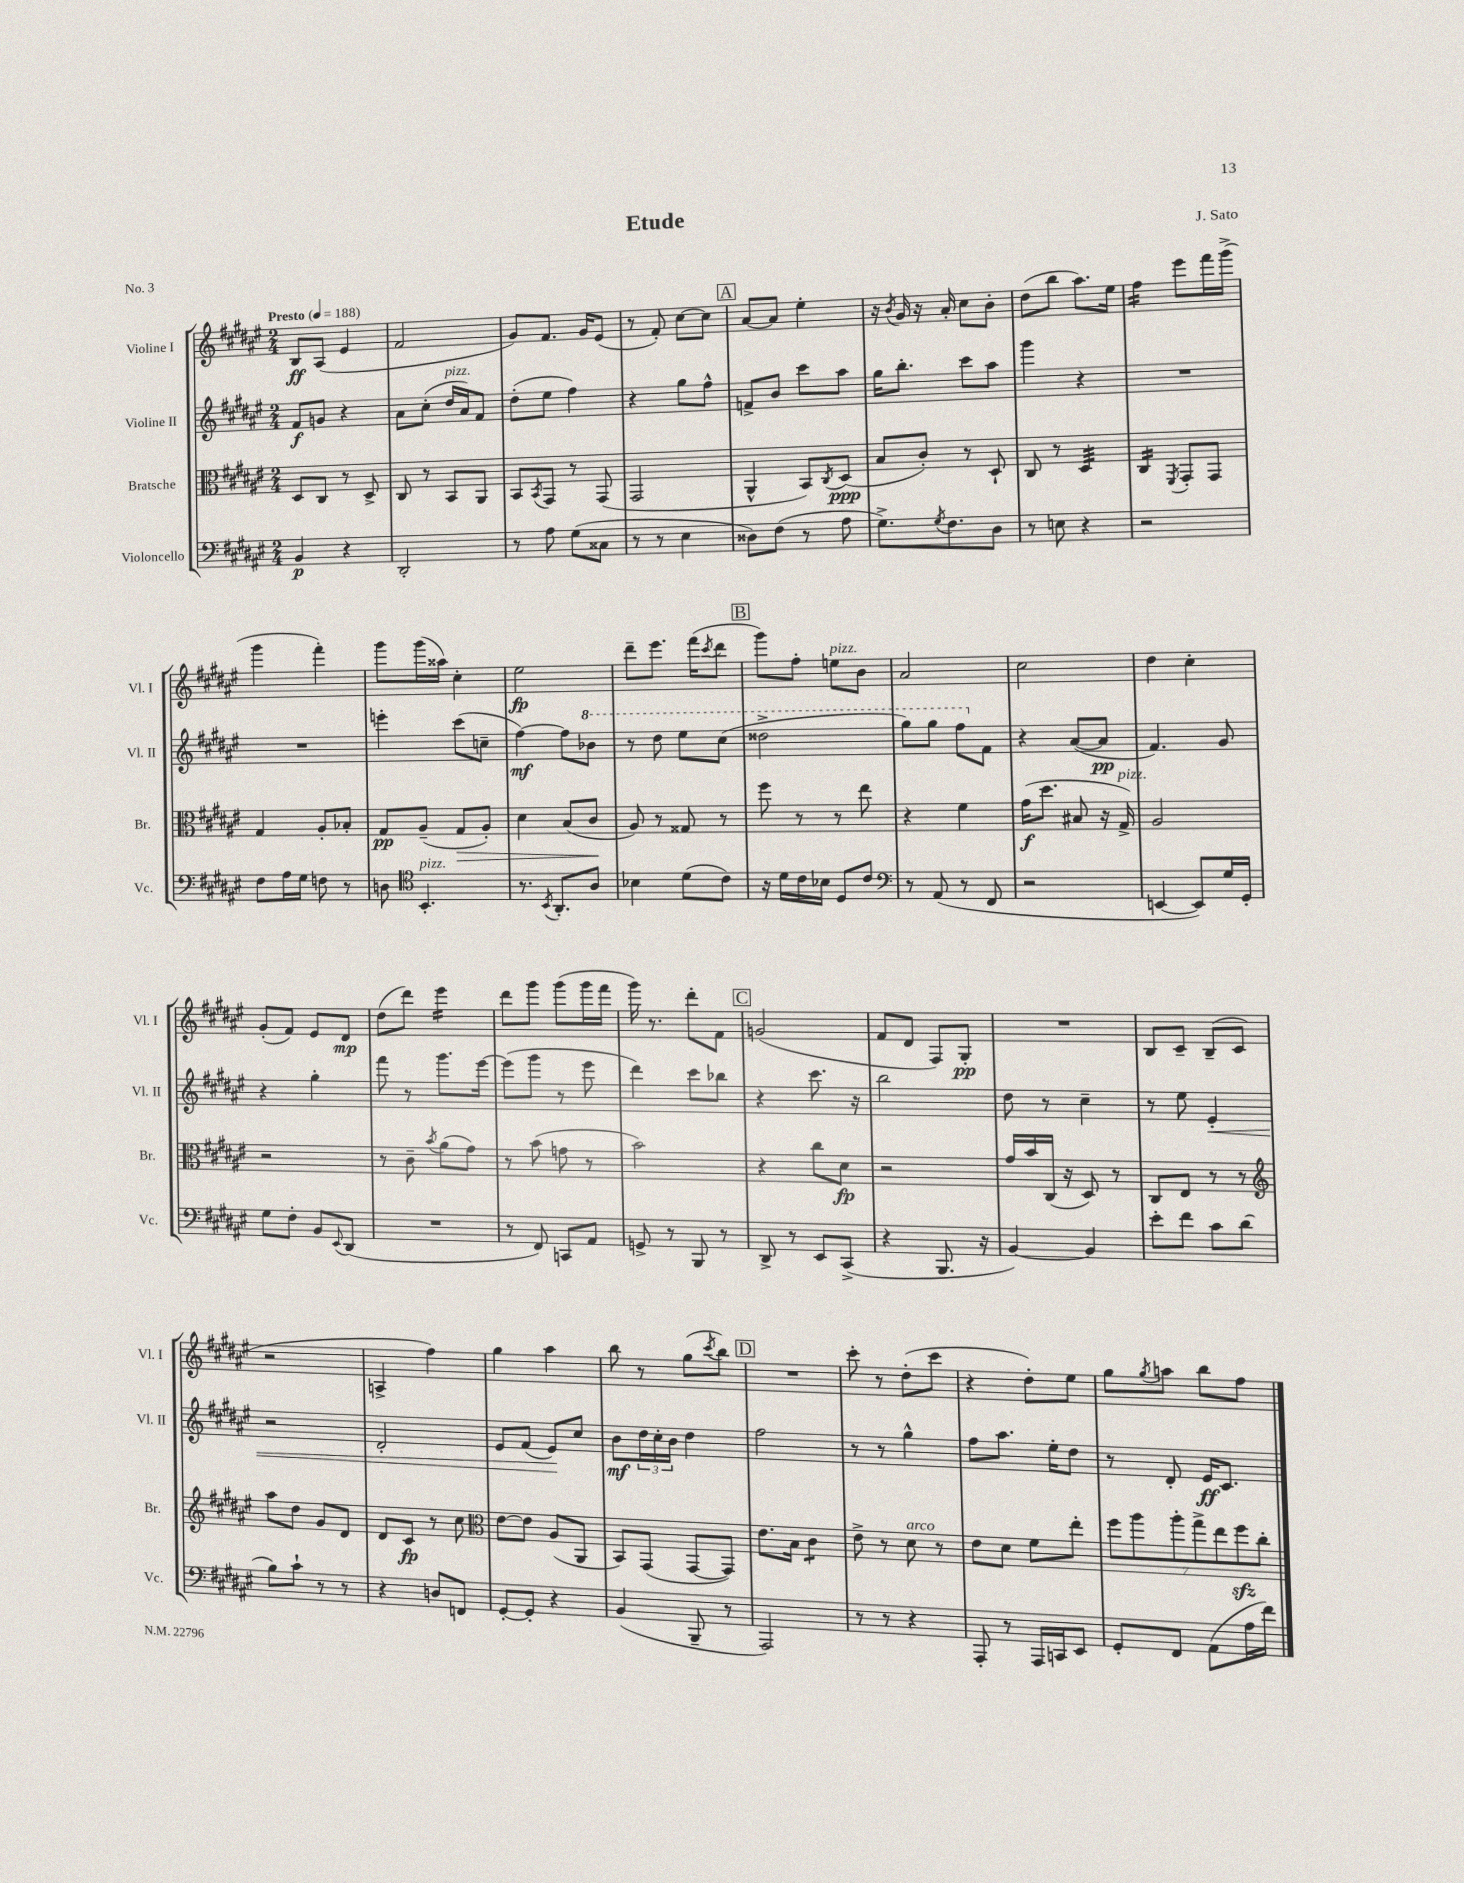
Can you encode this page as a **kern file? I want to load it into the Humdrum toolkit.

**kern	**kern	**kern	**kern
*staff4	*staff3	*staff2	*staff1
*clefF4	*clefC3	*clefG2	*clefG2
*k[f#c#g#d#a#e#]	*k[f#c#g#d#a#e#]	*k[f#c#g#d#a#e#]	*k[f#c#g#d#a#e#]
*M2/4	*M2/4	*M2/4	*M2/4
*MM188	*MM188	*MM188	*MM188
4BB/	8D#/L	8f#/L	8B/L
.	8C#/J	8g/J	(8A#/J
4r	8r	4r	4e#/
.	8D#^/	.	.
=	=	=	=
2DD#'/	8C#/	8a#\L	2f#/
.	8r	(8cc#'\J	.
.	8BB/L	16dd#/LL	.
.	.	16a#/J)	.
.	8AA#/J	8f#/J	.
=	=	=	=
8r	8BB/L	(8dd#'\L	8g#/L)
.	8qBB/	.	.
8A#\	8GG#/J	8ee#\J	8.f#/J
(8G#\L	8r	4ff#\)	.
.	.	.	16g#/LK
8C##\J	(8GG#/	.	(8e#/J
=	=	=	=
8r	2GG#/	4r	8r
8r	.	.	8f#'/)
4E#\	.	8gg#\L	[8cc#\L
.	.	8ff#^^\J	8cc#\]J
=	=	=	=
8D##\L)	4AA#^^/	8f^/L	[8a#/L
(8F#\J	.	8b/J	8a#/]J
8r	8BB/L)	8ccc#\L	4ee#'\
.	8qC#/	.	.
8A#\	(8D#/J	8aa#\J	.
=	=	=	=
8.G#^\L)	8B/L	16gg#\LK	16r
.	.	.	8qb/
.	.	8.bb'\J	16g#/
.	8c#'/J)	.	16r
8qG#/	.	.	.
8.F#\	.	.	16a#'/
.	8r	8ccc#\L	8cc#\L
8D#\J	8D#`/	8aa#\J	8b'\J
=	=	=	=
8r	8C#/	4ggg#\	(8dd#\L
8E\	8r	.	8bb\J
4r	4D#/	4r	8.aa#\L)
.	.	.	16ee#\Jk
=	=	=	=
2r	4C#/	2r	4ff#\
.	8qFF#/	.	.
.	8GG#'/L	.	8eee#\L
.	8GG#/J	.	16fff#\L
.	.	.	(16ggg#^\JJ
=	=	=	=
8F#\L	4G#/	2r	4ggg#\
16A#\L	.	.	.
16G#\JJ	.	.	.
8F\	8A#'/L	.	4fff#'\)
8r	8B-'/J	.	.
=	=	=	=
8D\	8G#/L	4eee'\	8ggg#\L
*clefC4	*	*	*
4.BB'/	(8A#~/J	.	(16ggg#\L
.	.	.	16aa##\JJ)
.	8G#/L	(8ccc#\L	4cc#'\
.	8A#'/J)	8cc~\J	.
=	=	=	=
8.r	4d#\	[4ff#\)	2ee#\
8qBB/	.	.	.
8.AA#'/L	.	.	.
.	(8B/L	8ff#\]L	.
8A#/J	8c#/J	8bb-\J	.
=	=	=	=
4B-\	8A#/)	8r	8ddd#~\L
.	8r	8ddd#\	8.eee#\J
(8d#\L	8G##/	8eee#\L	.
.	.	.	(16fff#\LK
.	.	.	8qccc#/
8c#\J)	8r	(8ccc#\J	8ddd#\J
=	=	=	=
16r	8ff#\	2ddd##^\	8ggg#\L)
16d#\LL	.	.	.
16c#\	8r	.	8ff#'\J
16B-\JJ	.	.	.
8D#/L	8r	.	8ee\L
8c#/J	8ee#\	.	8b\J
=	=	=	=
*clefF4	*	*	*
8r	4r	8ggg#\L)	2a#/
(8AA#/	.	8ggg#\J	.
8r	4f#\	8fff#\L	.
8FF#/	.	8f#\J	.
=	=	=	=
2r	(16g#\LK	4r	2cc#\
.	8.dd#\J	.	.
.	8B#/	([8a#/L	.
.	16r	8a#/]J	.
.	16G#^/)	.	.
=	=	=	=
[4EE/	2A#/	4.f#/)	4dd#\
8EE/]L)	.	.	4cc#'\
16G#/L	.	8g#/	.
16GG#'/JJ	.	.	.
=	=	=	=
8G#\L	2r	4r	(8g#'/L
8F#'\J	.	.	8f#/J)
8BB/L	.	4gg#'\	8e#/L
8qqEE#/	.	.	.
(8DD#/J	.	.	8d#/J
=	=	=	=
2r	8r	8fff#\	(8dd#\L
.	8c#~\	8r	8ddd#\J)
.	8qb/	.	.
.	(8a#\L	8.ggg#\L	4eee#\
.	8g#\J)	.	.
.	.	[16eee#\Jk	.
=	=	=	=
8r	8r	(8eee#\]L	8ddd#\L
8FF#/)	(8b\	8ggg#\J	8ggg#\J
8CC/L	8g\	8r	(8ggg#\L
8AA#/J	8r	8eee#\	16ggg#\L
.	.	.	16fff#\JJ
=	=	=	=
8GG^/	2b\)	4ddd#\)	16ggg#\)
.	.	.	8.r
8r	.	.	.
8BBB/	.	8ccc#\L	8ddd#'\L
8r	.	8bb-\J	8f#\J
=	=	=	=
8DD#^/	4r	4r	(2g/
8r	.	.	.
8EE#/L	8cc#\L	8.ccc#\	.
(8CC#^/J	8d#\J	.	.
.	.	16r	.
=	=	=	=
4r	2r	2bb\	8f#/L
.	.	.	8d#/J
8.BBB/	.	.	8F#/L)
.	.	.	8G#'/J
16r	.	.	.
=	=	=	=
[4BB/)	16g#/LL	8dd#\	2r
.	16b/	.	.
.	(16C#/JJ	8r	.
.	16r	.	.
4BB/]	8D#/)	4cc#~\	.
.	8r	.	.
=	=	=	=
8e#'\L	8C#/L	8r	8B/L
8f#\J	8E#/J	8ee#\	8c#~/J
8c#\L	8r	4e#'/	(8B~/L
(8d#\J	8r	.	8c#/J
=	=	=	=
*	*clefG2	*	*
8B\L)	8aa#\L	2r	2r
8c#`\J	8dd#\J	.	.
8r	8g#/L	.	.
8r	8d#/J	.	.
=	=	=	=
4r	8d#/L	2d#'/	4A^/
.	8c#/J	.	.
8D/L	8r	.	4ff#\)
8FF/J	8cc#\	.	.
=	=	=	=
*	*clefC3	*	*
[8GG#'/L	[8e#\L	8e#/L	4gg#\
8GG#'/]J	8e#\]J	(8f#/J	.
4r	(8A#/L	8e#/L)	4aa#\
.	8AA#/J	8cc#/J	.
=	=	=	=
(4BB/	8BB/L)	8b\L	8bb\
.	(8GG#/J	24dd#\L	8r
.	.	24cc#'\	.
.	.	24b\JJ	.
8BBB~/	[8GG#/L	4dd#\	(8gg#\L
.	.	.	8qccc#/
8r	8GG#/]J)	.	8bb\J)
=	=	=	=
2AAA#/)	8.e#\L	2ff#\	2r
.	16B\Jk	.	.
.	4c#\	.	.
=	=	=	=
8r	8e#^\	8r	8ccc#'\
8r	8r	8r	8r
4r	8d#\	4gg#^^\	(8dd#'\L
.	8r	.	8ccc#\J
=	=	=	=
8AAA#'/	8e#\L	8ff#\L	4r
8r	8d#\J	8.aa#\J	.
16AAA#/LL	8f#\L	.	8dd#'\L)
16CC/J	.	16ee#'\LK	.
8EE#/J	8ee#'\J	8dd#\J	8ee#\J
=	=	=	=
8GG#'/L	14ff#\L	8r	8gg#\L
.	14aa#\	.	.
.	.	.	8qgg#/
8FF#/J	.	8d#'/	8aa\J
.	14aa#'\	.	.
.	14gg#^\	.	.
(8AA#\L	.	16e#/LK	8bb\L
.	14ee#\	.	.
.	.	8.c#/J	.
.	14ff#\	.	.
16A#\L	.	.	8ff#\J
.	14cc#'\J	.	.
16f#\JJ)	.	.	.
==	==	==	==
*-	*-	*-	*-
